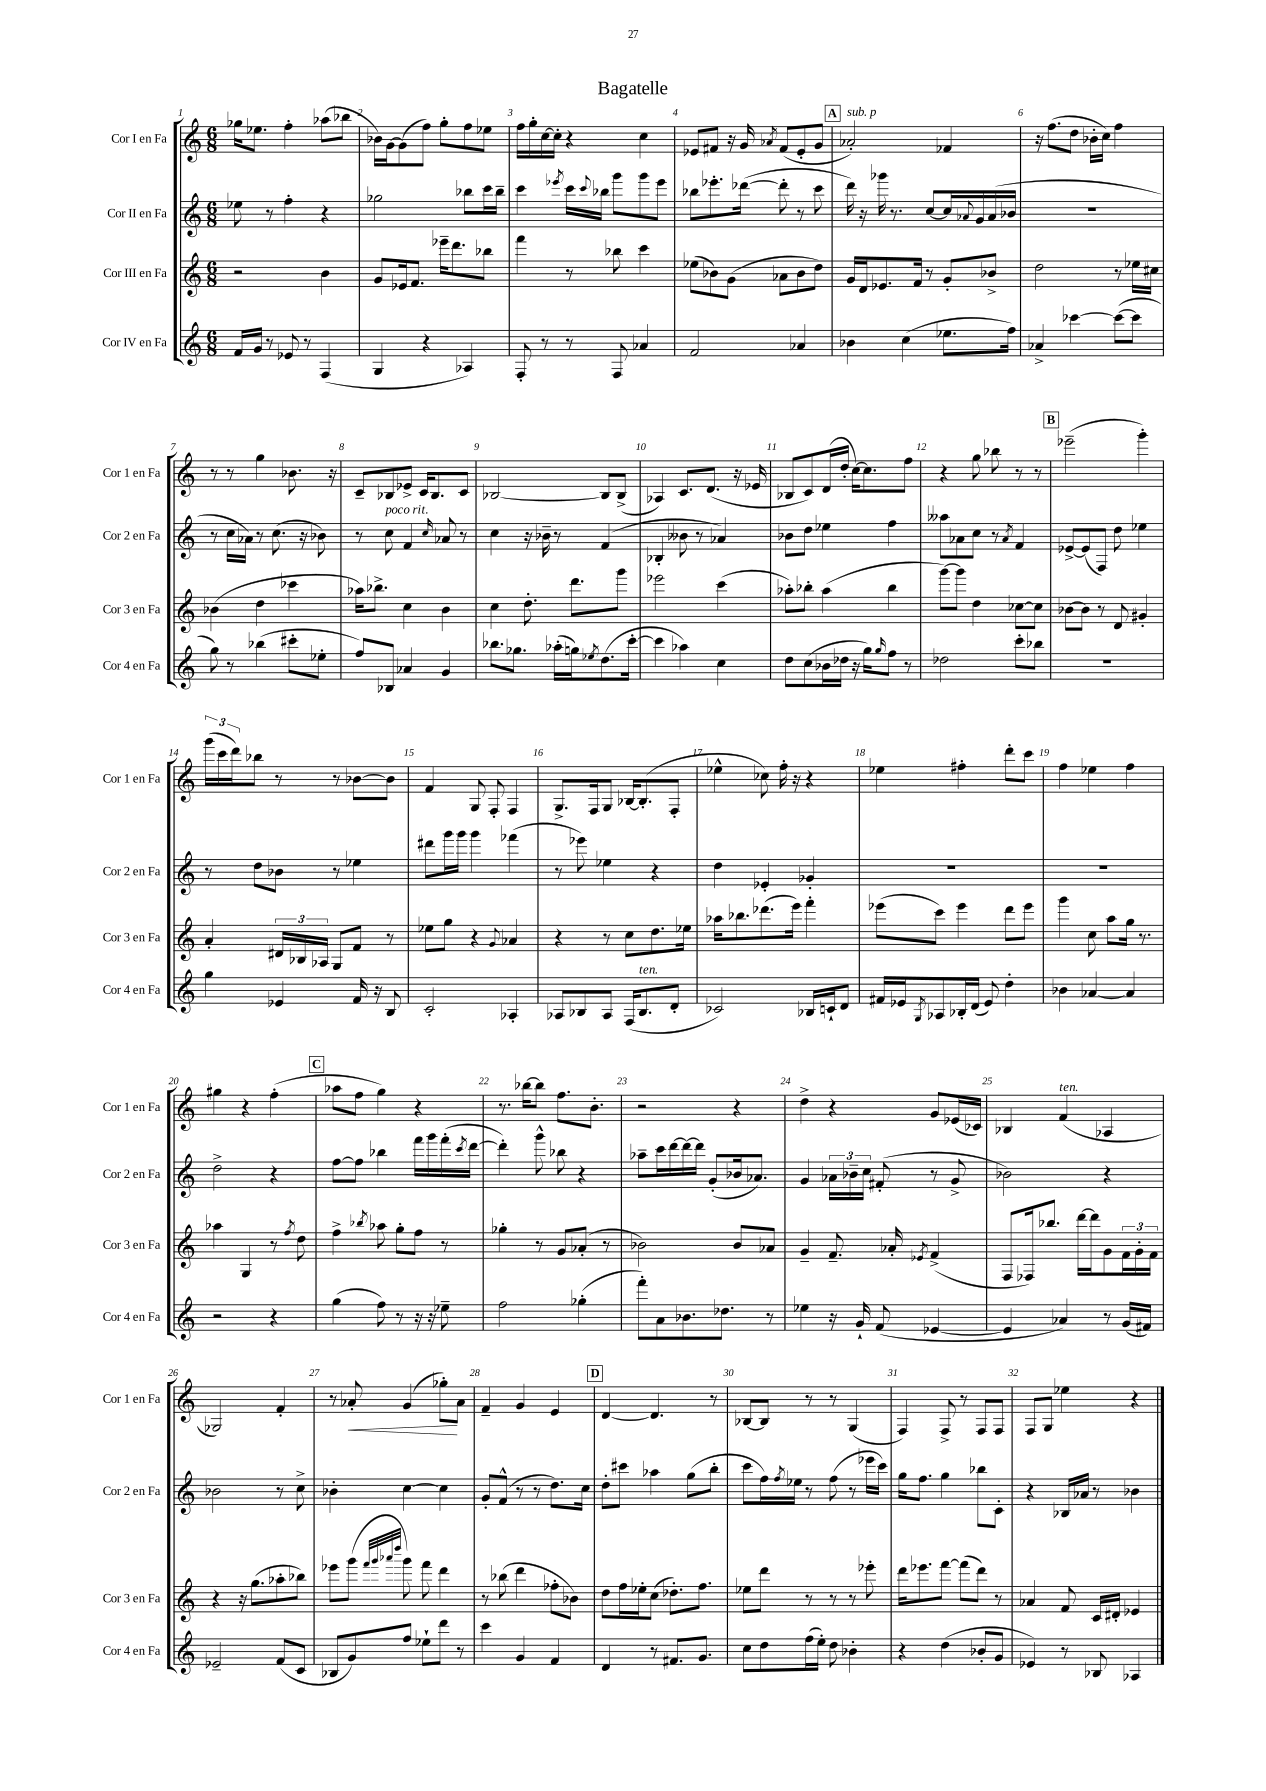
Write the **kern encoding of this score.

**kern	**kern	**kern	**kern
*staff4	*staff3	*staff2	*staff1
*clefG2	*clefG2	*clefG2	*clefG2
*k[]	*k[]	*k[]	*k[]
*M6/8	*M6/8	*M6/8	*M6/8
16f	2r	8ee-	16gg-
16g	.	.	8.ee-
8r	.	8r	.
8e-	.	4ff'	4ff'
8r	.	.	.
(4F	4b	4r	(8aa-
.	.	.	8bb-
=	=	=	=
4G	8g	2gg-	16b-)
.	.	.	[16g
.	16e-	.	(8g]
.	8.f	.	.
4r	.	.	8ff)
.	16eee-~	.	8gg'
.	8.ddd	.	.
4A-)	.	8bb-	8ff
.	8bb-	16ccc	8ee-
.	.	16bb-~	.
=	=	=	=
8F'	4fff	4ccc	16ff
.	.	.	16gg'
8r	.	.	[16cc
.	.	.	16cc']
.	.	8qeee-	.
8r	8r	16ccc	4r
.	.	8qqccc	.
.	.	16bb-	.
8F	8bb-	8ggg	.
4a-	4ccc	8ggg	4cc
.	.	8eee-	.
=	=	=	=
2f	(8ee-	8bb-	8e-
.	8b-)	8.eee-'	8f#
.	(8g	.	16r
.	.	([16ddd-	16g
.	.	.	8qa-
.	8a-	8ddd-']	(8f#
4a-	8b-	8r	8e-'
.	8dd)	8ccc	8g
=	=	=	=
4b-	16g	16ddd)	2a-')
.	16d	16r	.
.	8.e-	16ggg-	.
.	.	8.r	.
(4cc	.	.	.
.	16f	.	.
.	8r	[8cc	.
8.ee-	8g'	16cc]	4f-
.	.	8qqa-	.
.	.	16g	.
.	8b-^	(16a-	.
16ff)	.	16b-	.
=	=	=	=
4a-^	2dd	2.r	16r
.	.	.	(8.ff
[4ccc-	.	.	8dd
.	.	.	16b-'
.	.	.	16cc)
(8ccc-_	8r	.	4ff
8ccc-]	16ee-	.	.
.	16cc#	.	.
=	=	=	=
8gg)	(4b-	8r	8r
8r	.	16cc	8r
.	.	16a-)	.
(4bb-	4dd	8r	4gg
.	.	(8.cc	.
8ccc#'	4ccc-	.	8.b-
.	.	16r	.
8ee-'	.	8b-)	.
.	.	.	16r
=	=	=	=
8ff)	16aa-)	8r	8c~
.	8.bb-^	.	.
8B-	.	8cc	8B-
4a-	4cc	4f	8e-^
.	.	.	16c
.	.	.	8.B-
.	.	16qqcc	.
4g	4b	8a-	.
.	.	8r	8c
=	=	=	=
8.bb-	4cc	4cc	[2B-
8.gg-	.	.	.
.	8.dd'	16r	.
.	.	16b-~	.
(16aa-'	.	8r	.
16gg)	8.ddd	.	.
8qee-	.	.	.
(8.dd	.	(4f	8B-]
.	8ggg	.	(8B-^
[16ccc'	.	.	.
=	=	=	=
4ccc]	2eee-	4B-'	4A-)
4aa-)	.	8b--	8.c
.	.	8r	.
.	.	.	(8.d
4cc	(4ccc	4a-)	.
.	.	.	16r
.	.	.	16e-
=	=	=	=
8dd	8aa-')	8b-	8B-
(8cc	8bb-'	8dd	8c)
16b-	(4aa-	4ee-	(16d
16dd-	.	.	16dd'
16r	.	.	[16cc)
16gg)	.	.	8.cc]
16qqgg	.	.	.
8ff	4bb-	4ff	.
8r	.	.	8ff
=	=	=	=
2dd-	[8ggg)	8aa--	4r
.	8ggg]	8a-	.
.	4dd	8cc	8gg
.	.	8r	8bb-
.	.	8qa-	.
8ccc'	[8cc-	4f	8r
8bb-	8cc-]	.	8r
=	=	=	=
2.r	[8b-	[8e-^	(2eee-~
.	8b-]	(8e-]	.
.	8r	8F)	.
.	8d	8dd	.
.	4g#'	4ee-	4ggg')
=	=	=	=
4gg	4a'	8r	(24ggg
.	.	.	24ccc
.	.	.	24ddd)
.	.	8dd	8bb-
4e-	24d#	8b-	8r
.	24B-	.	.
.	24A-	.	.
.	8G	8r	8r
16f	8f	4ee-	[8b-
16r	.	.	.
8B	8r	.	8b-]
=	=	=	=
2c'	8ee-	8ddd#	4f
.	8gg	16ggg	.
.	.	16ggg	.
.	4r	4ggg	8G
.	.	.	8F'
.	8qqg	.	.
4A-'	4a-	(4fff-	4F
=	=	=	=
8A-	4r	8r	8.G^
8B-	.	8eee-)	.
.	.	.	16F
8A-	8r	4ee-	8G
(16F	8cc	.	[16B-
8.B-	.	.	(8.B-']
.	8.dd	4r	.
8d'	.	.	8F'
.	16ee-	.	.
=	=	=	=
2c-)	16aa-	4dd	4ee-^^
.	8.bb-	.	.
.	(8.ddd-	4e-'	8cc-)
.	.	.	16ff'
.	16eee)	.	16r
16B-	4fff'	4g-'	4r
16c`	.	.	.
8d	.	.	.
=	=	=	=
16f#	(8eee-	2.r	4ee-
16e-	.	.	.
8qG	.	.	.
8A-	8ccc)	.	.
16B-'	4eee-	.	4ff#'
(16d	.	.	.
8e-)	.	.	.
4dd'	8ddd	.	8ddd'
.	8eee-	.	8ccc
=	=	=	=
4b-	4ggg	2.r	4ff
[4a-	8cc	.	4ee-
.	8aa	.	.
4a-]	16gg	.	4ff
.	8.r	.	.
=	=	=	=
2r	4aa-	2dd^	4gg#
.	4G	.	4r
4r	8r	4r	(4ff'
.	8qff	.	.
.	8dd	.	.
=	=	=	=
(4gg	4ff^	[8ff	8aa-
.	.	8ff]	8ff
.	8qbb-	.	.
8ff)	8aa-	4bb-	4gg)
8r	8gg'	.	.
16r	8ff	16fff	4r
16r	.	16ggg	.
8ee-~	8r	(16fff'	.
.	.	8qccc	.
.	.	[16ddd	.
=	=	=	=
2ff	4gg-'	4ddd'])	8.r
.	.	.	[16bb-
.	8r	8ggg^^	8bb-]
.	8g	8bb-	8.ff
(4gg-'	(8a-'	4r	.
.	.	.	8.b'
.	8r	.	.
=	=	=	=
8fff')	2b-)	8aa-~	2r
8a	.	16ccc	.
.	.	[16ddd	.
8.b-	.	16ddd_	.
.	.	16ddd]	.
.	.	(8g'	.
8.dd-	.	.	.
.	8b-	16b-	4r
.	.	8.a-)	.
8r	8a-	.	.
=	=	=	=
4ee-	4g~	4g	4dd^
16r	8.f~	24a-	4r
.	.	24b-~	.
16g`	.	.	.
.	.	24cc	.
(8f	.	(8f#'	.
.	16a-'	.	.
.	8qe-	.	.
[4e-	(4f^	8r	8g
.	.	8g^	(16e-
.	.	.	16c-)
=	=	=	=
4e-]	8F	2b-)	4B-
.	16F-)	.	.
.	8.bb-	.	.
4a-)	.	.	(4f
.	[16ddd	.	.
.	16ddd]	.	.
8r	8g	4r	4A-
(16g	24f	.	.
.	24g'	.	.
16f#)	.	.	.
.	24f	.	.
=	=	=	=
2e-~	4r	2b-	2G-)
.	16r	.	.
.	(8.gg	.	.
(8f	8aa-'	8r	4f'
8c	8bb-)	8cc^	.
=	=	=	=
8B-	8eee-	4b-'	8r
8g)	(8ggg	.	8a-'
.	32qqfff	.	.
.	32qqggg	.	.
.	32qqaaa-	.	.
.	32qqdddd	.	.
8ff	8ggg)	[4cc	(4g
8ee-`	8fff	.	.
8ddd	4ddd	4cc]	8gg-')
8r	.	.	8a-
=	=	=	=
4ccc	8r	8g'	4f~
.	(8bb-	(8f^^	.
4g	4ddd	8r	4g
.	.	8r	.
4f	8ff-'	8.dd)	4e
.	8b-)	.	.
.	.	16cc	.
=	=	=	=
4d	8dd	8dd'	[4d
.	16ff	8ccc#	.
.	16ee-'	.	.
8r	(8cc	4aa-	4.d]
8.f#	8.dd-')	.	.
.	.	(8gg	.
8.g	8.ff	.	.
.	.	8bb'	8r
=	=	=	=
8cc	8ee-	8ccc	[8B-
8dd	8ddd	16ff)	8B-]
.	.	8qff	.
.	.	16ee-	.
(16ff	8r	8r	8r
16ee')	.	.	.
8dd	8r	(8ff	8r
4b-'	8r	8r	(4G
.	8eee-'	16eee-	.
.	.	16ccc)	.
=	=	=	=
4r	16ddd	16gg	4F)
.	8.eee-	8.ff	.
(4dd	[8fff	4gg	8F^
.	(8fff]	.	8r
8b-'	8ddd)	8bb-	8F
8g	8r	8c'	8F
=	=	=	=
4e-)	4a-	4r	8F
.	.	.	8G
8r	8f	16B-	4ee-
.	.	16a-	.
8B-	16c	8r	.
.	16d#'	.	.
4A-	4e-	4b-	4r
==	==	==	==
*-	*-	*-	*-
